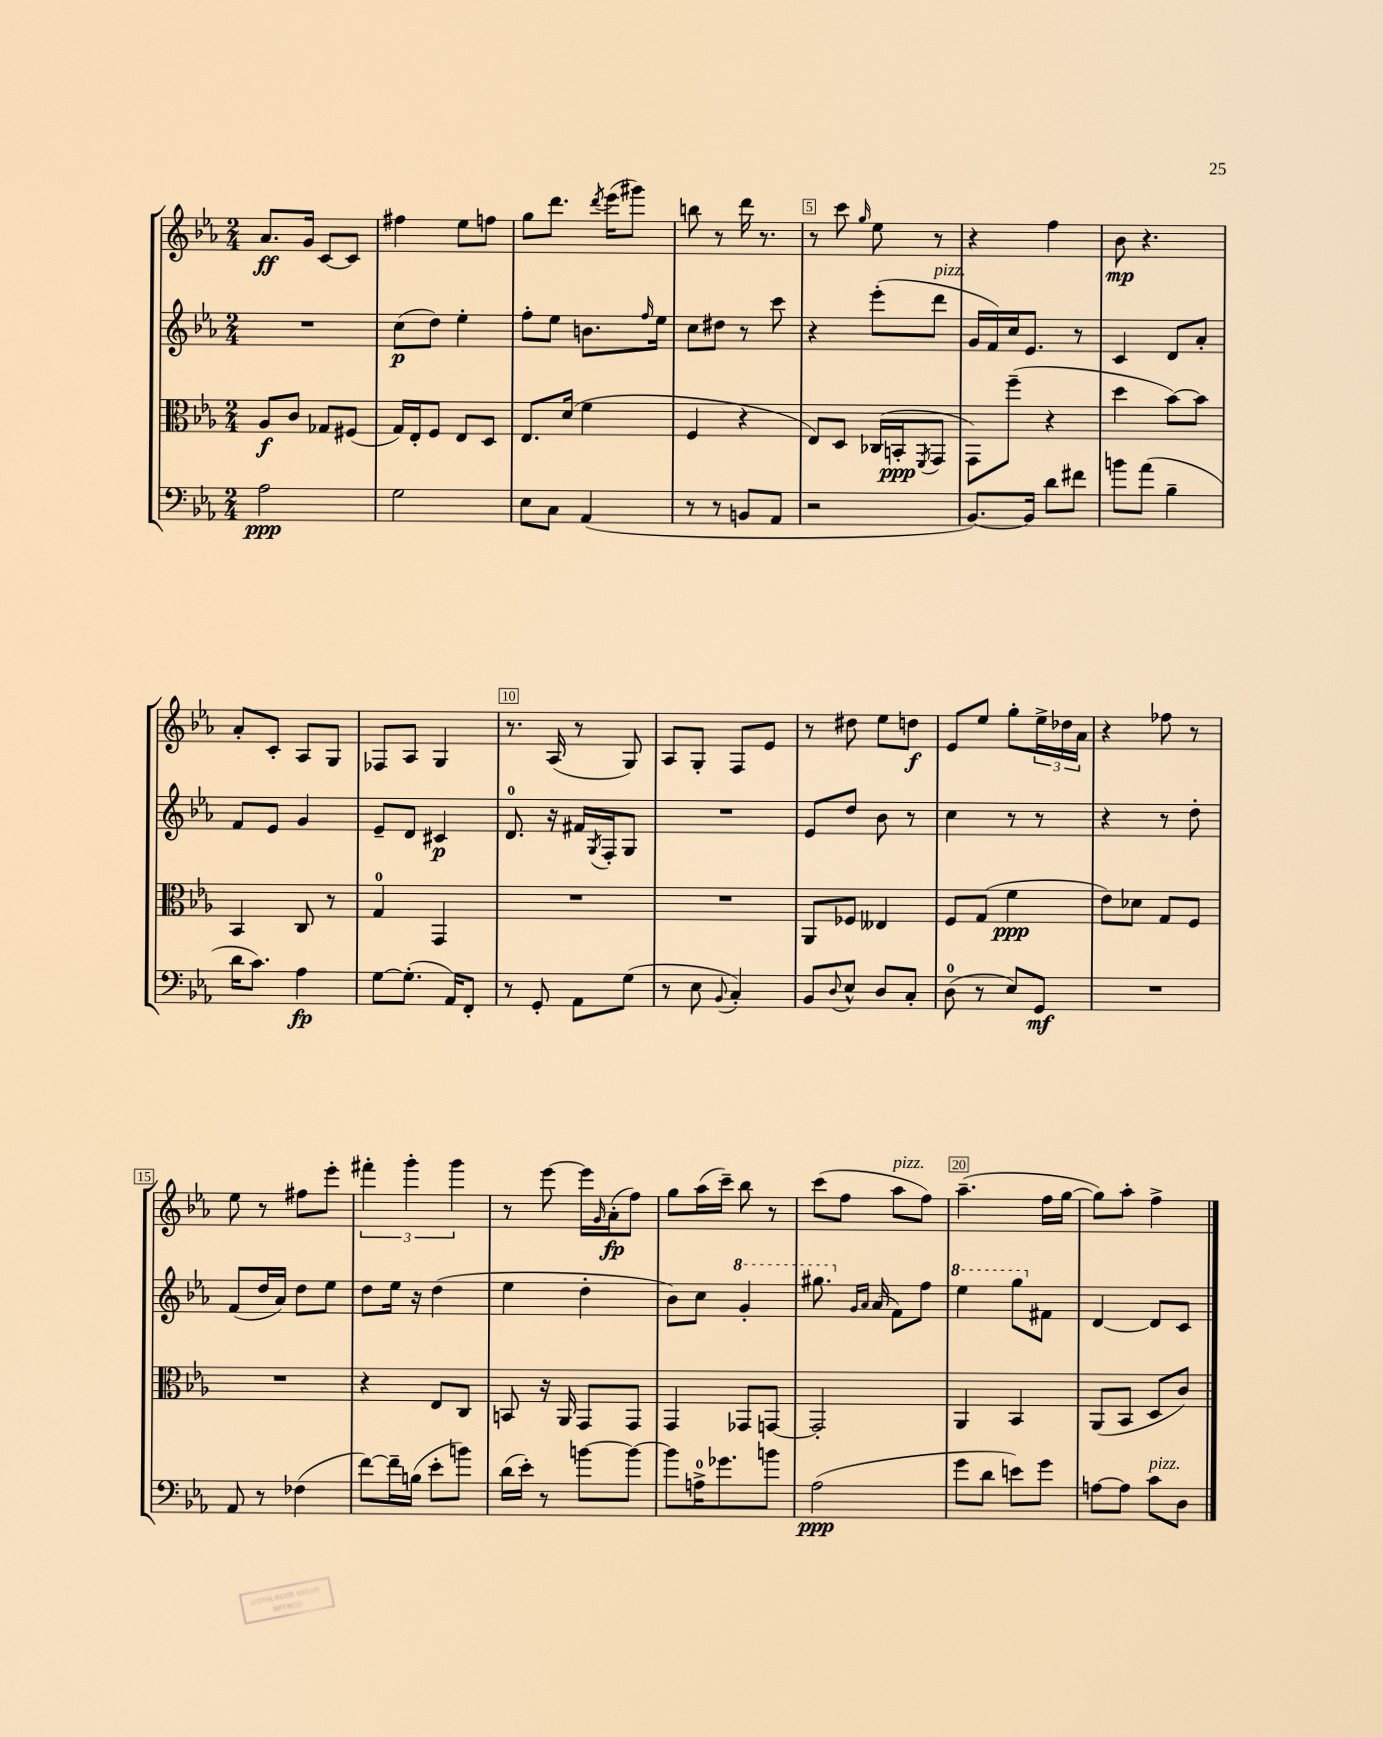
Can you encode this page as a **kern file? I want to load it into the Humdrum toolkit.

**kern	**kern	**kern	**kern
*staff4	*staff3	*staff2	*staff1
*clefF4	*clefC3	*clefG2	*clefG2
*k[b-e-a-]	*k[b-e-a-]	*k[b-e-a-]	*k[b-e-a-]
*M2/4	*M2/4	*M2/4	*M2/4
2A-	8A-	2r	8.a-
.	8c	.	.
.	.	.	16g
.	8G-	.	[8c
.	(8F#	.	8c]
=	=	=	=
2G	16G)	(8cc	4ff#
.	16E-'	.	.
.	8F	8dd)	.
.	8E-	4ee-'	8ee-
.	8D	.	8ff
=	=	=	=
8E-	8.E-	8ff'	8gg
8C	.	8ee-	8.ddd
.	(16d	.	.
(4AA-	4f	8.b	.
.	.	.	8qddd
.	.	.	(16eee-
.	.	.	8ggg#)
.	.	16qqff	.
.	.	16ee-	.
=	=	=	=
8r	4F	8cc	8bb
8r	.	8dd#	8r
8BB	4r	8r	16ddd
.	.	.	8.r
8AA-	.	8ccc	.
=	=	=	=
2r	8E-)	4r	8r
.	8D	.	8ccc
.	.	.	16qqgg
.	(16C-	(8eee-'	8ee-
.	16BB'	.	.
.	8qFF	.	.
.	8GG	8ddd	8r
=	=	=	=
[8.BB-)	8GG)	16g	4r
.	.	16f)	.
.	(8ff~	16cc	.
16BB-]	.	8.e-	.
8d	4r	.	4ff
8f#	.	8r	.
=	=	=	=
8b	4dd	4c	8b-
(8a-	.	.	4.r
4B-~	[8b-)	8d	.
.	8b-]	8a-'	.
=	=	=	=
16d	4BB-	8f	8a-'
8.c)	.	.	.
.	.	8e-	8c'
4A-	8C	4g	8A-
.	8r	.	8G
=	=	=	=
[8G	4G	8e-~	8F-
(8.G']	.	8d	8A-
.	4GG	4c#	4G
16AA-)	.	.	.
8FF'	.	.	.
=	=	=	=
8r	2r	8.d	8.r
8GG'	.	.	.
.	.	16r	(16A-
8AA-	.	16f#	8r
.	.	8qG	.
.	.	16F'	.
(8G	.	8G	8G)
=	=	=	=
8r	2r	2r	8A-
8E-	.	.	8G'
8qqBB-	.	.	.
4C')	.	.	8F
.	.	.	8e-
=	=	=	=
8BB-	8AA-	8e-	8r
8qqD	.	.	.
8E-^^	8F-	8dd	8dd#
8D	4E--	8b-	8ee-
8C'	.	8r	8dd
=	=	=	=
(8D	8F	4cc	8e-
8r	(8G	.	8ee-
8E-)	4f	8r	8gg'
8GG	.	8r	24ee-^
.	.	.	24dd-
.	.	.	24a-
=	=	=	=
2r	8e-)	4r	4r
.	8d-	.	.
.	8G	8r	8ff-
.	8F	8dd'	8r
=	=	=	=
8AA-	2r	(8f	8ee-
8r	.	16dd	8r
.	.	16a-)	.
(4F-	.	8dd	8ff#
.	.	8ee-	8eee-'
=	=	=	=
[8f)	4r	8dd	6fff#'
16f~]	.	16ee-	.
.	.	.	6ggg'
(16B	.	16r	.
8e-'	8E-	(4dd	.
.	.	.	6ggg
8b)	8C	.	.
=	=	=	=
(16d	8BB	4ee-	8r
16e-')	.	.	.
8r	16r	.	[8eee-
.	16AA-	.	.
[8b	8GG	4dd'	16eee-]
.	.	.	16qqg
.	.	.	(16a-'
8b_	8GG	.	8ff)
=	=	=	=
8b]	4GG	8b-)	8gg
16A^	.	8cc	(16aa-
8.g-	.	.	16ccc~)
.	8GG-	4gg'	8bb-
8b	[8GG	.	8r
=	=	=	=
(2A-	2GG']	8.ggg#	(8ccc
.	.	.	8ff
.	.	16qqg	.
.	.	16qqa-	.
.	.	(16a-	.
.	.	8f)	8aa-
.	.	8ff	8ff)
=	=	=	=
8g	4AA-	4eee-	(4.aa-~
8d	.	.	.
8e)	4BB-	8ggg	.
8g	.	8f#	16ff
.	.	.	[16gg
=	=	=	=
[8A	(8AA-	[4d	8gg])
8A]	8BB-	.	8aa-'
8c	8D	8d]	4ff^
8D	8c)	8c	.
==	==	==	==
*-	*-	*-	*-
